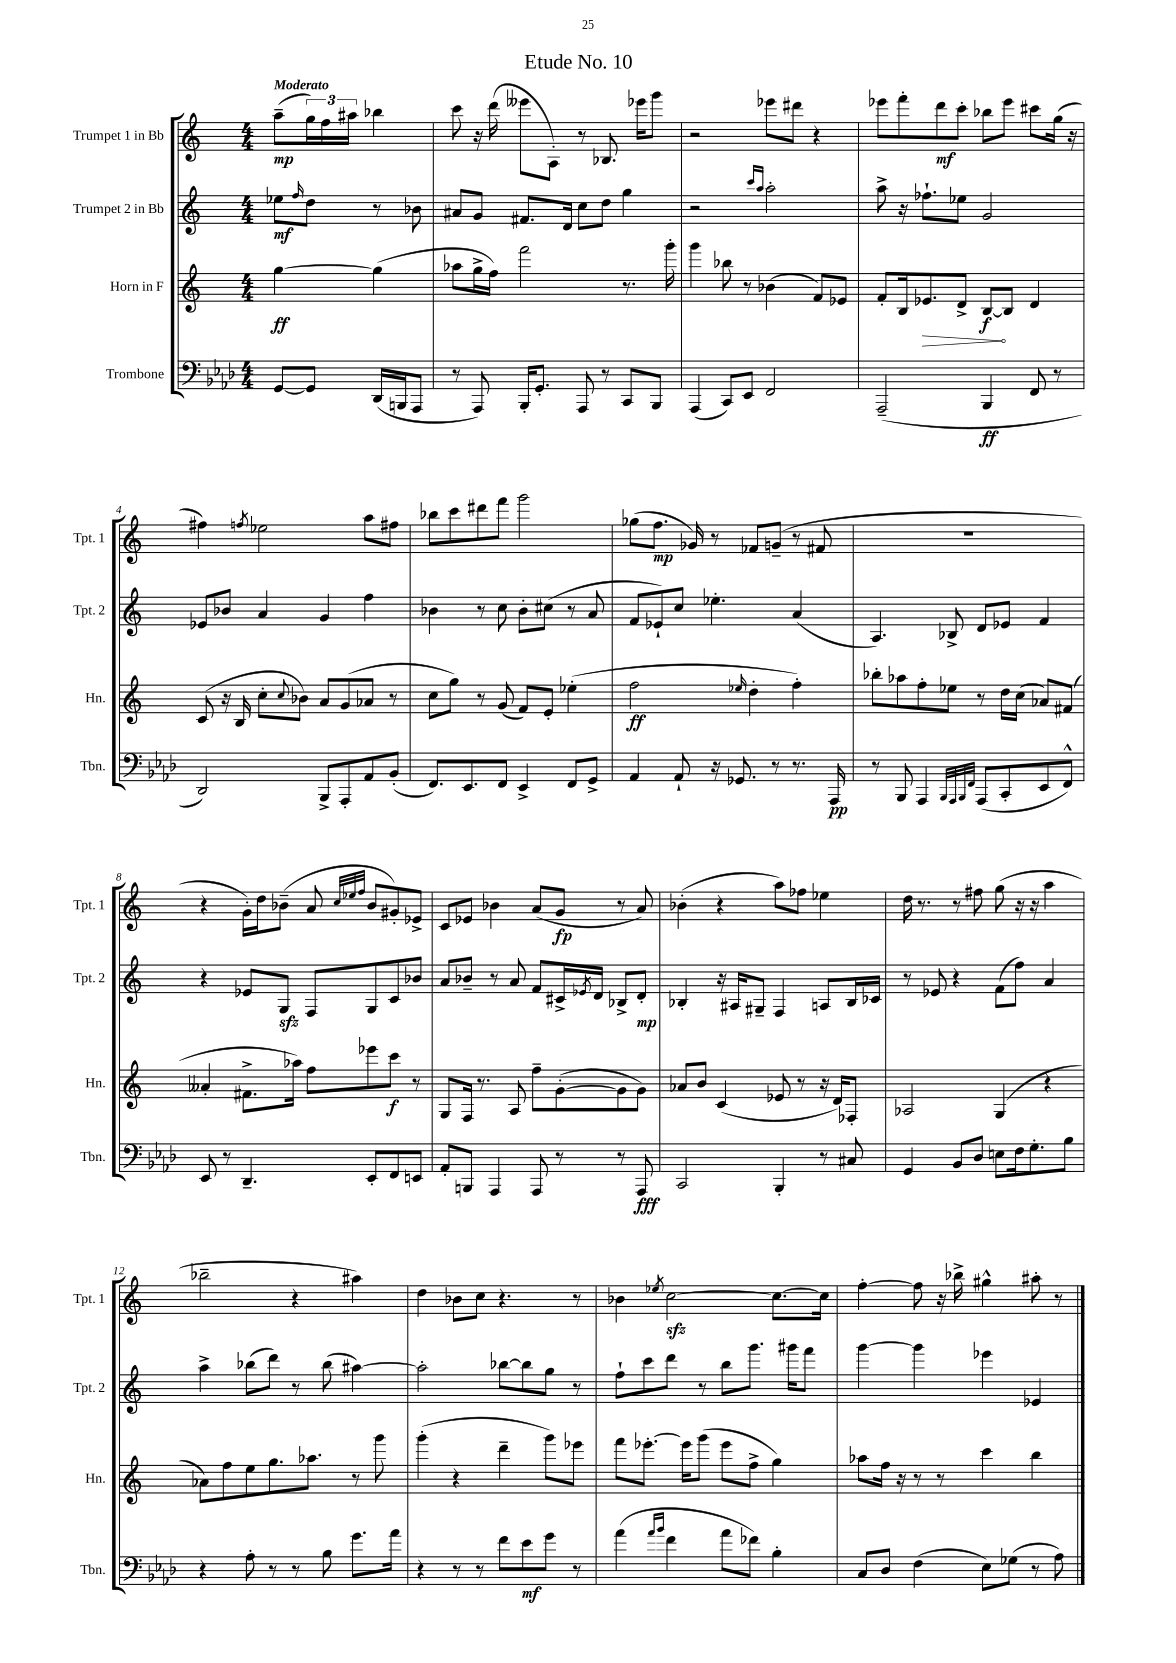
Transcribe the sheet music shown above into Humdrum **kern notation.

**kern	**kern	**kern	**kern
*staff4	*staff3	*staff2	*staff1
*clefF4	*clefG2	*clefG2	*clefG2
*k[b-e-a-d-]	*k[]	*k[]	*k[]
*M4/4	*M4/4	*M4/4	*M4/4
[8GG	[4gg	8ee-	(8aa~
.	.	16qqff	.
8GG]	.	8dd	24gg)
.	.	.	24ff
.	.	.	24aa#
(16DD-	(4gg]	8r	4bb-
16BBB	.	.	.
8AAA-	.	8b-	.
=	=	=	=
8r	8aa-	8a#	8ccc
8AAA-)	16gg^	8g	16r
.	16ff)	.	(16ddd
16BBB-'	2fff	8.f#	8eee--
8.GG'	.	.	.
.	.	.	8A')
.	.	16d	.
8AAA-	.	8cc	8r
8r	.	8dd	8.B-
8CC	8.r	4gg	.
.	.	.	16eee-
8BBB-	.	.	8ggg
.	16ggg'	.	.
=	=	=	=
(4AAA-	4ggg	2r	2r
8CC)	8bb-	.	.
8EE-	8r	.	.
.	.	16qqccc	.
.	.	16qqaa	.
2FF	(4b-	2aa'	8eee-
.	.	.	8ddd#
.	8f)	.	4r
.	8e-	.	.
=	=	=	=
(2AAA-~	8f'	8aa^	8eee-
.	16B	16r	8fff'
.	8.e-	8.ff-`	.
.	.	.	8ddd
.	8d^	8ee-	8ccc'
4BBB-	[8B	2g	8bb-
.	8B]	.	8eee-
8FF	4d	.	8ccc#
8r	.	.	(16gg
.	.	.	16r
=	=	=	=
2DD-)	(8c	8e-	4ff#)
.	16r	8b-	.
.	16B	.	.
.	.	.	8qff
.	8cc'	4a	2ee-
.	8qqcc	.	.
.	8b-)	.	.
8BBB-^	8a	4g	.
8AAA-'	(8g	.	.
8AA-	8a-	4ff	8aa
(8BB-'	8r	.	8ff#
=	=	=	=
8.FF)	8cc	4b-	8bb-
.	8gg)	.	8ccc
8.EE-	.	.	.
.	8r	8r	8ddd#
8FF	(8g	8cc	8fff
4EE-^	8f)	8b-'	2ggg
.	8e'	(8cc#	.
8FF	(4ee-'	8r	.
8GG^	.	8a	.
=	=	=	=
4AA-	2ff	8f	(8gg-
.	.	8e-`)	8.ff
8AA-`	.	8cc	.
.	.	.	16g-)
16r	.	4.ee-'	8r
8.GG-	.	.	.
.	16qqee-	.	.
.	4dd'	.	8f-
8r	.	.	(8g~
8.r	4ff')	(4a	8r
.	.	.	8f#
16AAA-	.	.	.
=	=	=	=
8r	8bb-'	4.A)	1r
8BBB-	8aa-	.	.
4AAA-	8ff'	.	.
.	8ee-	8B-^	.
32qqBBB-	.	.	.
32qqAAA-	.	.	.
32qqBBB-	.	.	.
32qqFF	.	.	.
(8AAA-	8r	8d	.
8CC'	16dd	8e-	.
.	(16cc	.	.
8EE-	8a-)	4f	.
8FF^^)	(8f#	.	.
=	=	=	=
8EE-	4a--'	4r	4r
8r	.	.	.
4.DD-~	8.f#^	8e-	16g')
.	.	.	16dd
.	.	8G	(8b-~
.	16aa-)	.	.
.	8ff	8F	8a
.	.	.	32qqcc
.	.	.	32qqee-
.	.	.	32qqff
8EE-'	8eee-	8G	8b-
8FF	8ccc	8c	8g#')
8EE	8r	8b-	8e-^
=	=	=	=
8AA-'	8G	8a	8c
8BBB	16F	8b-~	8e-
.	8.r	.	.
4AAA-	.	8r	4b-
.	8A	8a	.
8AAA-	8ff~	8f	(8a
8r	([8g'	16c#^	8g
.	.	8qe-	.
.	.	16d	.
8r	8g]	8B-^	8r
8AAA-	8g)	8d'	8a)
=	=	=	=
2CC	8a-	4B-'	(4b-'
.	8b	.	.
.	(4c	16r	4r
.	.	16A#	.
.	.	8G#~	.
4BBB-'	8e-	4F	8aa)
.	8r	.	8ff-
8r	16r	8A	4ee-
.	16d)	.	.
8C#	8F-'	16B-	.
.	.	16c-	.
=	=	=	=
4GG	2A-	8r	16dd
.	.	.	8.r
.	.	8e-	.
8BB-	.	4r	8r
8D-	.	.	8ff#
8E	(4G	(8f	(8gg
16F	.	8ff)	16r
8.G'	.	.	16r
.	4r	4a	4aa
8B-	.	.	.
=	=	=	=
4r	8a-)	4aa^	2bb-~
.	8ff	.	.
8A-'	8ee	(8bb-	.
8r	8.gg	8ddd)	.
8r	.	8r	4r
.	8.aa-	.	.
8B-	.	(8bb-	.
8.g	8r	[4aa#)	4aa#)
.	8ggg	.	.
16a-	.	.	.
=	=	=	=
4r	(4ggg'	2aa#']	4dd
8r	4r	.	8b-
8r	.	.	8cc
8f	4ddd~	[8bb-	4.r
8e-	.	8bb-]	.
8g	8ggg)	8gg	.
8r	8eee-	8r	8r
=	=	=	=
(4a-	8fff	8ff`	4b-
.	[8.eee-'	8ccc	.
16qqa-	.	.	.
16qqb-	.	.	8qee-
4f	.	8ddd	[2cc
.	16eee-]	.	.
.	(8ggg	8r	.
8a-	8eee-	8bb	.
8f-)	8ff^	8.ggg	.
4B-'	4gg)	.	8.cc_
.	.	16ggg#	.
.	.	8fff	.
.	.	.	16cc]
=	=	=	=
8C	8aa-	[4ggg	[4ff'
8D-	16ff	.	.
.	16r	.	.
(4F	8r	4ggg]	8ff]
.	8r	.	16r
.	.	.	16bb-^
8E-)	4ccc	4eee-	4gg#^^
(8G-	.	.	.
8r	4bb	4e-	8aa#'
8A-)	.	.	8r
==	==	==	==
*-	*-	*-	*-
